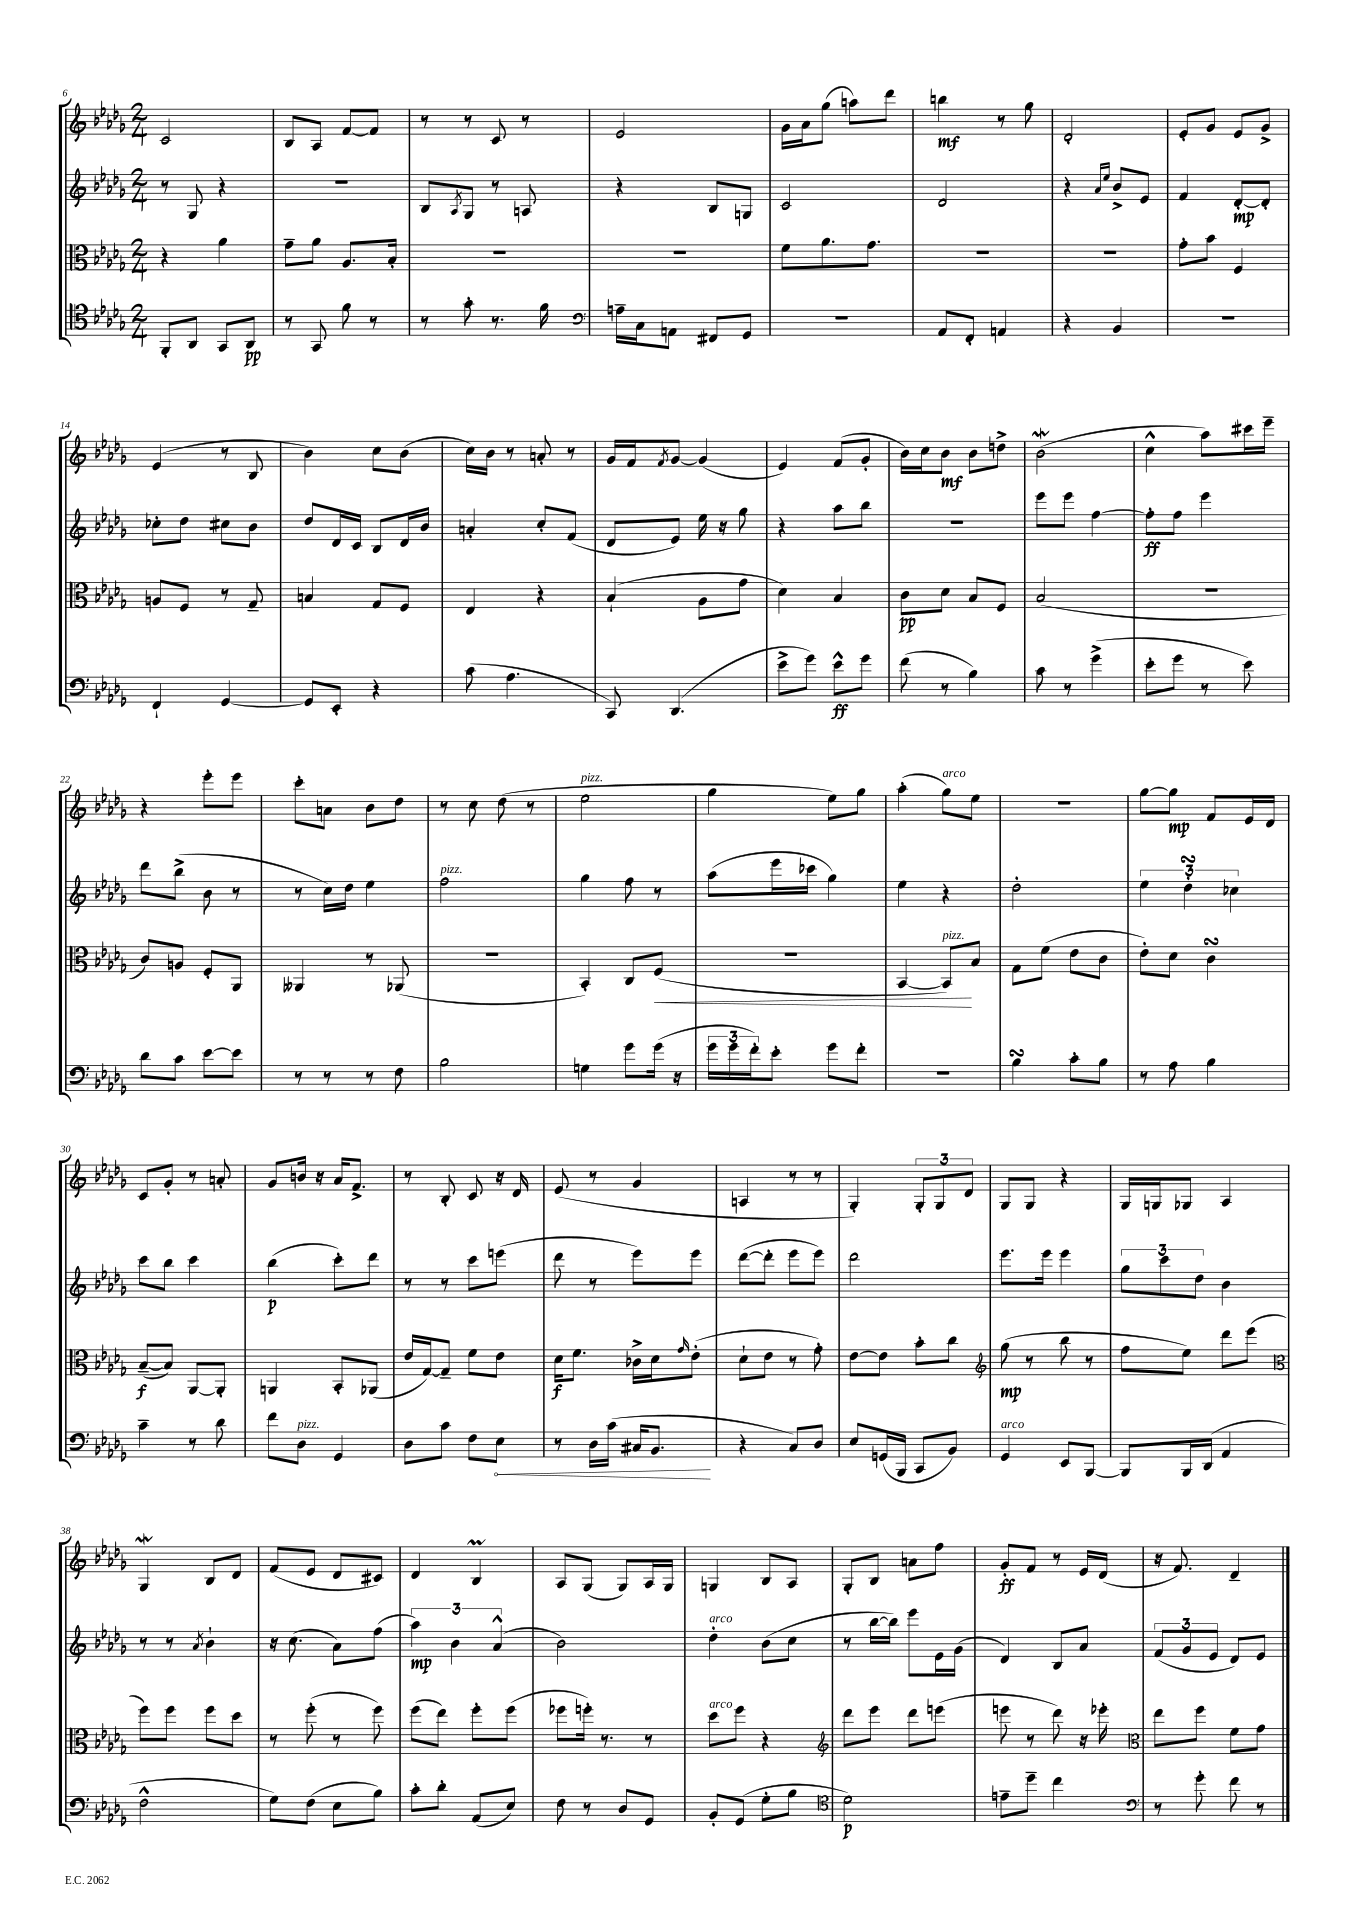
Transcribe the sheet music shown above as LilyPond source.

<<
\new StaffGroup <<
\new Staff = "s0" {
    \clef treble \key des \major \numericTimeSignature \time 2/4
    c'2 |
    bes8 aes8 f'8~ f'8 |
    r8 r8 c'8 r8 |
    ees'2 |
    ges'16 aes'16 ges''8( a''8) des'''8 |
    b''4\mf r8 ges''8 |
    des'2-. |
    ees'8-. ges'8 ees'8 ges'8-> |
    ees'4( r8 bes8 |
    bes'4) c''8 bes'8( |
    c''16) bes'16 r8 a'8-. r8 |
    ges'16 f'16 \acciaccatura { f'8 } ges'8~ ges'4( |
    ees'4) f'8( ges'8-. |
    bes'16) c''16 bes'8\mf bes'8 d''8-> |
    bes'2\mordent( |
    c''4-^ aes''8) cis'''16 ees'''16-- |
    r4 ees'''8-. ees'''8 |
    c'''8-. a'8 bes'8 des''8 |
    r8 c''8 des''8( r8 |
    ees''2^\markup { \italic "pizz." } |
    ges''4 ees''8) ges''8 |
    aes''4-.( ges''8^\markup { \italic "arco" }) ees''8 |
    r2 |
    ges''8~ ges''8\mp f'8 ees'16 des'16 |
    c'8 ges'8-. r8 a'8-. |
    ges'8 b'16 r16 aes'16 f'8.-> |
    r8 bes8-. c'8 r16 des'16 |
    ees'8( r8 ges'4 |
    a4 r8 r8 |
    ges4-.) \tuplet 3/2 { ges8-. ges8 des'8 } |
    ges8 ges8 r4 |
    ges16 g16 ges8 aes4 |
    ges4\mordent bes8 des'8 |
    f'8( ees'8 des'8 cis'8) |
    des'4 bes4\prall |
    aes8 ges8( ges8) aes16 ges16 |
    g4 bes8 aes8 |
    ges8-. bes8 a'8 f''8 |
    ges'8-.\ff f'8 r8 ees'16 des'16( |
    r16 f'8.) des'4-- \bar "|." |
}
\new Staff = "s1" {
    \clef treble \key des \major \numericTimeSignature \time 2/4
    r8 ges8 r4 |
    r2 |
    bes8 \acciaccatura { aes8 } ges8 r8 a8 |
    r4 bes8 g8 |
    c'2 |
    des'2 |
    r4 \grace { aes'16 ees''16 } bes'8-> ees'8 |
    f'4 des'8~-.\mp des'8-. |
    ces''8-. des''8 cis''8 bes'8 |
    des''8 des'16 c'16 bes8 des'16 bes'16 |
    a'4-. c''8-. f'8( |
    des'8 ees'8) ees''16 r16 ges''8 |
    r4 aes''8 bes''8 |
    R2 |
    ees'''8 ees'''8 f''4~ |
    f''8-.\ff f''8 ees'''4 |
    des'''8 bes''8->( bes'8 r8 |
    r8 c''16) des''16 ees''4 |
    f''2^\markup { \italic "pizz." } |
    ges''4 f''8 r8 |
    aes''8( ees'''16 ces'''16 ges''4) |
    ees''4 r4 |
    des''2-. |
    \tuplet 3/2 { ees''4 des''4-.\turn ces''4 } |
    c'''8 bes''8 c'''4 |
    bes''4\p( c'''8-.) des'''8 |
    r8 r8 c'''8 e'''8( |
    des'''8 r8 ees'''8) ees'''8 |
    des'''8~( des'''8-. ees'''8 ees'''8) |
    des'''2 |
    ees'''8. ees'''16 ees'''4 |
    \tuplet 3/2 { ges''8 c'''8 des''8 } bes'4 |
    r8 r8 \acciaccatura { aes'8 } bes'4-! |
    r16 c''8.( aes'8) f''8( |
    \tuplet 3/2 { aes''4\mp) bes'4 aes'4-^( } |
    bes'2) |
    des''4-.^\markup { \italic "arco" } bes'8( c''8 |
    r8 bes''16~ bes''16) ees'''8 ees'16 ges'16( |
    des'4) bes8 aes'8 |
    \tuplet 3/2 { f'8( ges'8 ees'8 } des'8) ees'8 \bar "|." |
}
\new Staff = "s2" {
    \clef alto \key des \major \numericTimeSignature \time 2/4
    r4 aes'4 |
    ges'8-- aes'8 aes8. bes16-. |
    R2 |
    R2 |
    f'8 aes'8. ges'8. |
    R2 |
    R2 |
    ges'8-. bes'8 f4 |
    a8 f8 r8 ges8-- |
    b4 ges8 f8 |
    ees4 r4 |
    bes4-!( aes8 ges'8 |
    des'4) bes4 |
    c'8\pp des'8 bes8 f8 |
    bes2( |
    r2 |
    c'8) a8 f8-. aes,8 |
    aeses,4 r8 aes,8( |
    R2 |
    bes,4-.) c8 f8\<( |
    r2 |
    bes,4~ bes,8\!^\markup { \italic "pizz." }) bes8 |
    ges8 f'8( ees'8 c'8 |
    ees'8-.) des'8 c'4\turn |
    bes8~--\f( bes8) aes,8~ aes,8-. |
    a,4 bes,8-. aes,8( |
    ees'16 ges16~) ges8-- f'8 ees'8 |
    des'16\f f'8. ces'16-> des'16 \grace { ges'16 } ees'8-.( |
    des'8-! ees'8 r8 ges'8-.) |
    ees'8~ ees'8 bes'8-. c''8 |
    \clef treble ges''8\mp( r8 bes''8 r8 |
    f''8 ees''8) des'''8 ees'''8( |
    \clef alto f''8) f''8 f''8 des''8 |
    r8 f''8-.( r8 f''8) |
    f''8( ees''8) f''8-. f''8( |
    fes''8 f''16-.) r8. r8 |
    des''8^\markup { \italic "arco" } f''8 r4 |
    \clef treble des'''8 ees'''8 des'''8 e'''8( |
    e'''8 r8 des'''8) r16 ees'''16-. |
    \clef alto ees''8 f''8 f'8 ges'8 \bar "|." |
}
\new Staff = "s3" {
    \clef tenor \key des \major \numericTimeSignature \time 2/4
    f,8-. aes,8 ges,8 aes,8\pp |
    r8 ges,8 f'8 r8 |
    r8 ges'8-. r8. f'16 |
    \clef bass a16-- c16 a,8 fis,8 ges,8 |
    r2 |
    aes,8 f,8-. a,4 |
    r4 bes,4 |
    r2 |
    f,4-! ges,4~ |
    ges,8 ees,8-. r4 |
    c'8( aes4. |
    c,8) des,4.( |
    ees'8-> ges'8) ees'8-^\ff ges'8 |
    f'8( r8 bes4) |
    c'8 r8 ges'4->( |
    ees'8-. ges'8 r8 ees'8) |
    des'8 c'8 ees'8~ ees'8 |
    r8 r8 r8 f8 |
    bes2 |
    g4 ges'8 ges'16( r16 |
    \tuplet 3/2 { ges'16 ges'16 f'16-.) } ees'8-. ges'8 f'8-. |
    r2 |
    bes4\turn c'8-. bes8 |
    r8 aes8 bes4 |
    c'4-- r8 des'8 |
    f'8 des8^\markup { \italic "pizz." } ges,4 |
    des8 c'8 f8 \once \override Hairpin.circled-tip = ##t ees8\< |
    r8 des16 c'16( cis16 bes,8.\! |
    r4 c8) des8 |
    ees8 g,16( bes,,16 c,8 bes,8) |
    ges,4^\markup { \italic "arco" } ees,8 bes,,8~ |
    bes,,8 bes,,16 des,16( aes,4 |
    f2-^ |
    ges8) f8( ees8 bes8) |
    c'8-. des'8-. aes,8( ees8) |
    f8 r8 des8 ges,8 |
    bes,8-. ges,8( ges8-. bes8 |
    \clef tenor des'2\p) |
    e'8-- des''8-- c''4 |
    \clef bass r8 ges'8-. f'8 r8 \bar "|." |
}
>>
>>
\layout { \context { \Score currentBarNumber = #6 } }
